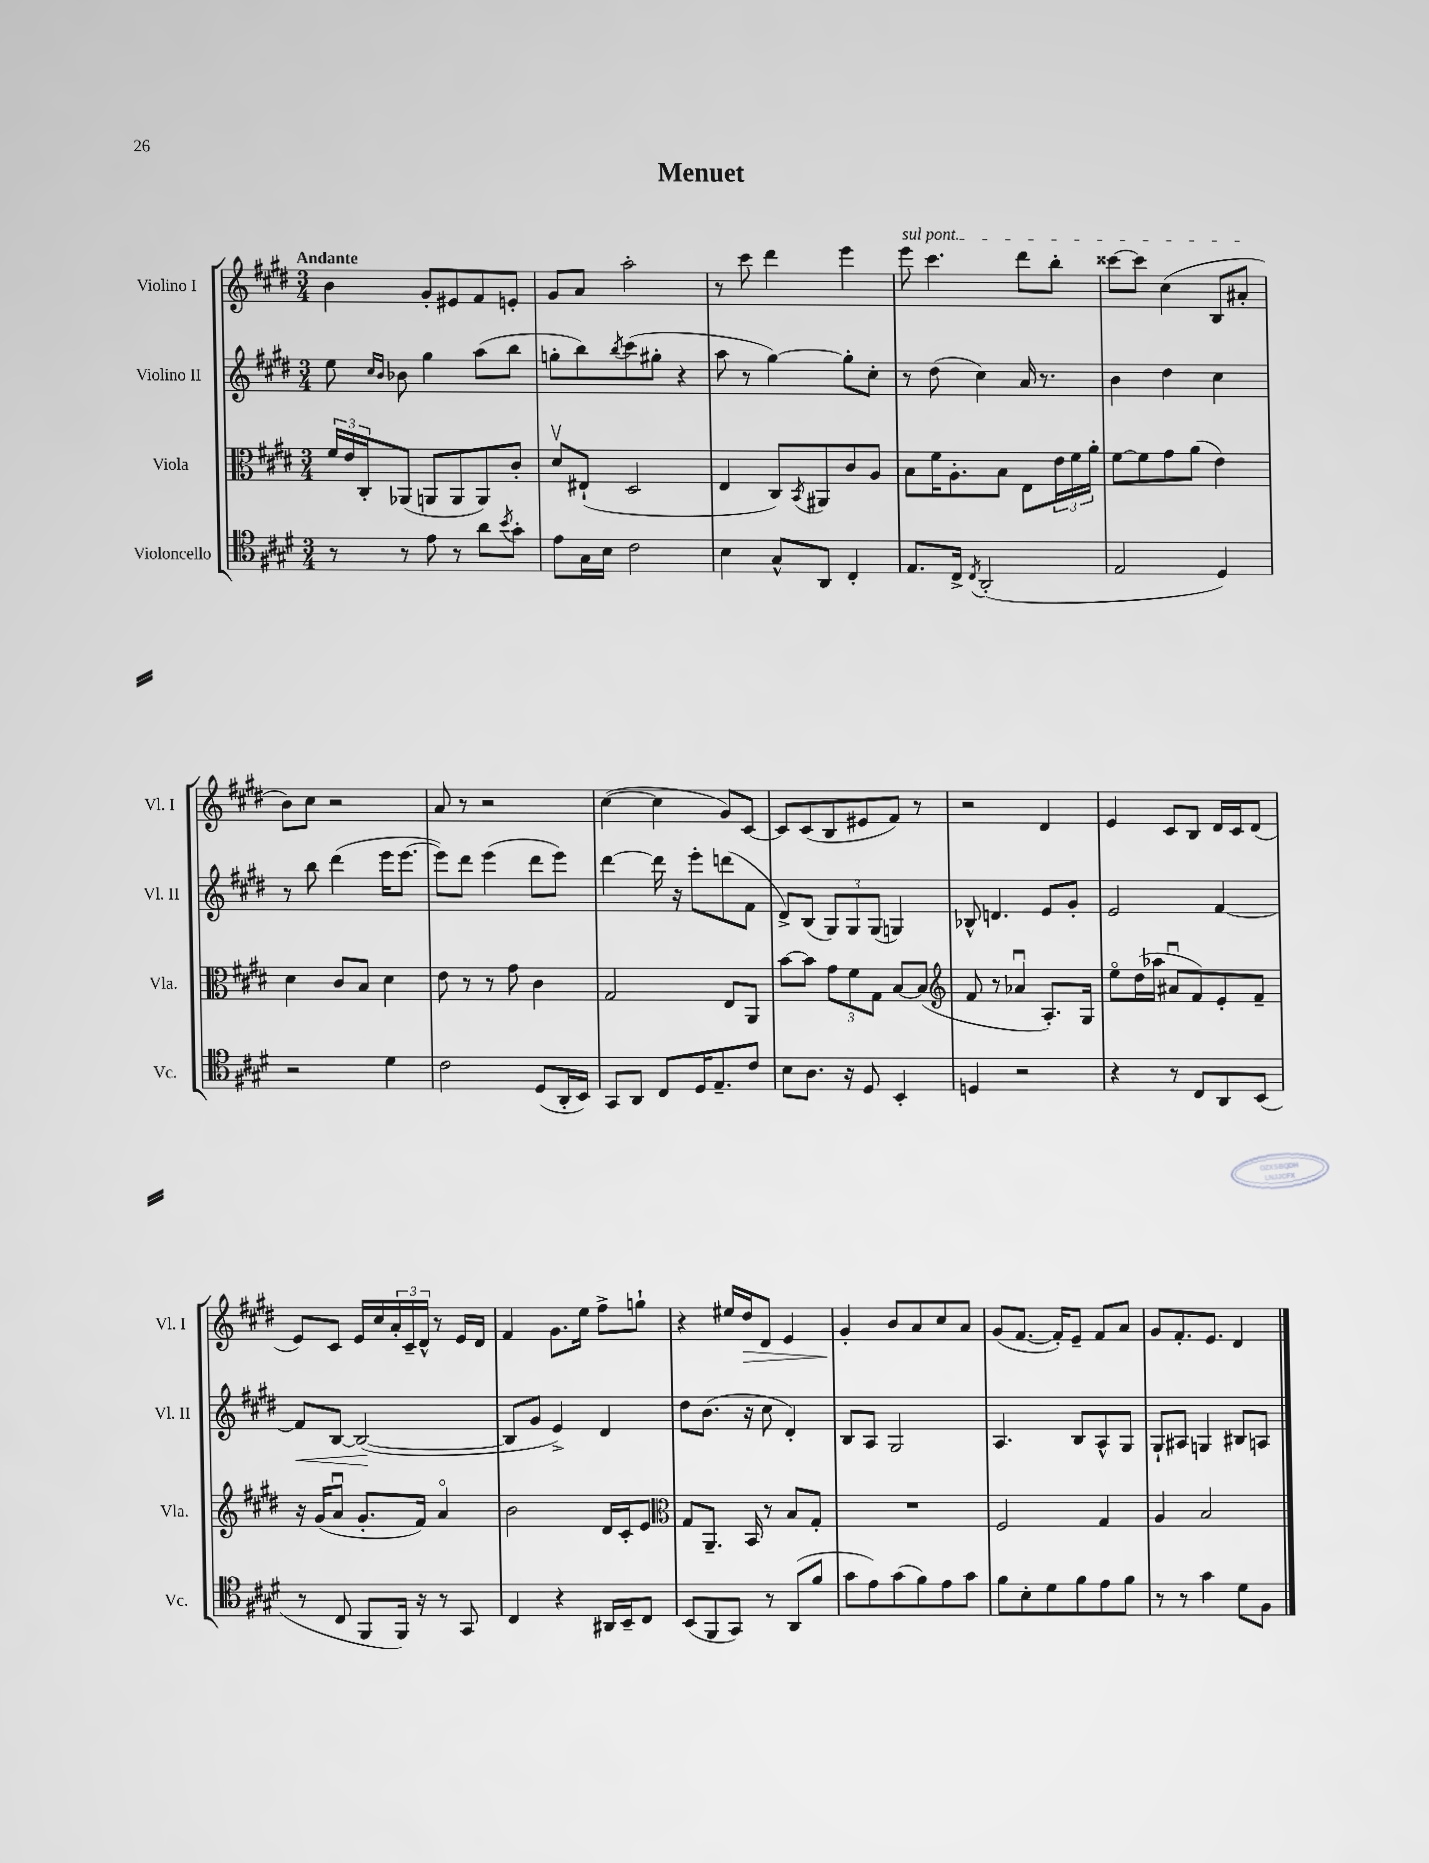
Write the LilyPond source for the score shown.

\header { title = "Menuet" }
<<
\new StaffGroup <<
\new Staff = "s0" \with { instrumentName = "Violino I" shortInstrumentName = "Vl. I" } {
    \clef treble \key e \major \numericTimeSignature \time 3/4 \tempo "Andante"
    b'4 gis'8-. eis'8 fis'8 e'8-. |
    gis'8 a'8 a''2-. |
    r8 cis'''8 dis'''4 e'''4 |
    \once \override TextSpanner.bound-details.left.text = \markup { \italic "sul pont." } e'''8\startTextSpan cis'''4. dis'''8 b''8-. |
    cisis'''8~ cisis'''8 cis''4( b8 ais'8-.\stopTextSpan |
    b'8) cis''8 r2 |
    a'8 r8 r2 |
    cis''4~( cis''4 gis'8) cis'8~ |
    cis'8 cis'8( b8 eis'8 fis'8) r8 |
    r2 dis'4 |
    e'4 cis'8 b8 dis'16 cis'16 dis'8( |
    e'8) cis'8 e'16 cis''16 \tuplet 3/2 { a'16-. cis'16-- dis'16-^ } r8 e'16 dis'16 |
    fis'4 gis'8. e''16 fis''8-> g''8-! |
    r4 eis''16 dis''16\> dis'8 e'4 |
    gis'4-.\! b'8 a'8 cis''8 a'8 |
    gis'8( fis'8.~ fis'16-.) e'8-- fis'8 a'8 |
    gis'8 fis'8.-. e'8. dis'4 \bar "|." |
}
\new Staff = "s1" \with { instrumentName = "Violino II" shortInstrumentName = "Vl. II" } {
    \clef treble \key e \major \numericTimeSignature \time 3/4
    e''8 \grace { cis''16 b'16 } bes'8 gis''4 a''8( b''8 |
    g''8-. b''8) \acciaccatura { b''8 } cis'''8( gis''8-. r4 |
    a''8 r8 gis''4~) gis''8-. cis''8-. |
    r8 dis''8( cis''4) a'16 r8. |
    b'4 dis''4 cis''4 |
    r8 b''8 dis'''4( e'''16 e'''8.~ |
    e'''8) dis'''8 e'''4( dis'''8 e'''8) |
    dis'''4~ dis'''16 r16 e'''8-. d'''8( fis'8 |
    dis'8->) b8( \tuplet 3/2 { gis8) gis8 gis8( } g4) |
    bes8-^ d'4. e'8 gis'8-. |
    e'2 fis'4~ |
    fis'8\< b8~ b2~\!( |
    b8 gis'8 e'4->) dis'4 |
    dis''8 b'8.( r16 cis''8 dis'4-.) |
    b8 a8 gis2 |
    a4. b8 a8-^ gis8 |
    gis8-! ais8 g4 bis8 a8 \bar "|." |
}
\new Staff = "s2" \with { instrumentName = "Viola" shortInstrumentName = "Vla." } {
    \clef alto \key e \major \numericTimeSignature \time 3/4
    \tuplet 3/2 { fis'16 e'16 cis16-. } aes,8( a,8 a,8 a,8) cis'8-. |
    dis'8\upbow eis8-!( dis2 |
    e4 cis8) \acciaccatura { b,8 } ais,8 cis'8 a8 |
    b8 fis'16 a8.-. b8 e8 \tuplet 3/2 { e'16 fis'16 a'16-. } |
    fis'8~ fis'8 gis'8 a'8( e'4) |
    dis'4 cis'8 b8 dis'4 |
    e'8 r8 r8 gis'8 cis'4 |
    gis2 e8 a,8 |
    b'8~ b'8 \tuplet 3/2 { gis'8 fis'8 gis8 } b8~ b8( |
    \clef treble fis'8 r8 aes'4\downbow a8.-.) gis16 |
    e''8\flageolet dis''16( aes''16 ais'8\downbow fis'8) e'8-. fis'8-- |
    r16 gis'16( a'8\downbow gis'8.-. fis'16) a'4\flageolet |
    b'2 dis'16 cis'16-. e'8 |
    \clef alto gis8 a,8.-- b,16 r8 b8 gis8-. |
    R2. |
    fis2 gis4 |
    a4 b2 \bar "|." |
}
\new Staff = "s3" \with { instrumentName = "Violoncello" shortInstrumentName = "Vc." } {
    \clef tenor \key e \major \numericTimeSignature \time 3/4
    r8 r8 e'8 r8 a'8 \acciaccatura { b'8 } gis'8-. |
    e'8 gis16 b16 cis'2 |
    b4 gis8-^ a,8 cis4-. |
    e8. cis16-> \acciaccatura { cis8 } a,2-.( |
    e2 dis4) |
    r2 dis'4 |
    cis'2 dis8( a,16-. b,16) |
    gis,8 a,8 cis8 dis16 e8.-- cis'8 |
    b8 a8. r16 dis8 b,4-. |
    d4 r2 |
    r4 r8 cis8 a,8 b,8( |
    r8 cis8 fis,8 fis,16) r16 r8 gis,8 |
    cis4 r4 ais,16 b,16-- cis8 |
    b,8( fis,8 gis,8) r8 a,8( fis'8 |
    gis'8 e'8) gis'8( fis'8) e'8 gis'8 |
    fis'8 b8-. dis'8 fis'8 e'8 fis'8 |
    r8 r8 gis'4 dis'8 fis8 \bar "|." |
}
>>
>>
\layout { \context { \Score \remove "Bar_number_engraver" } }
